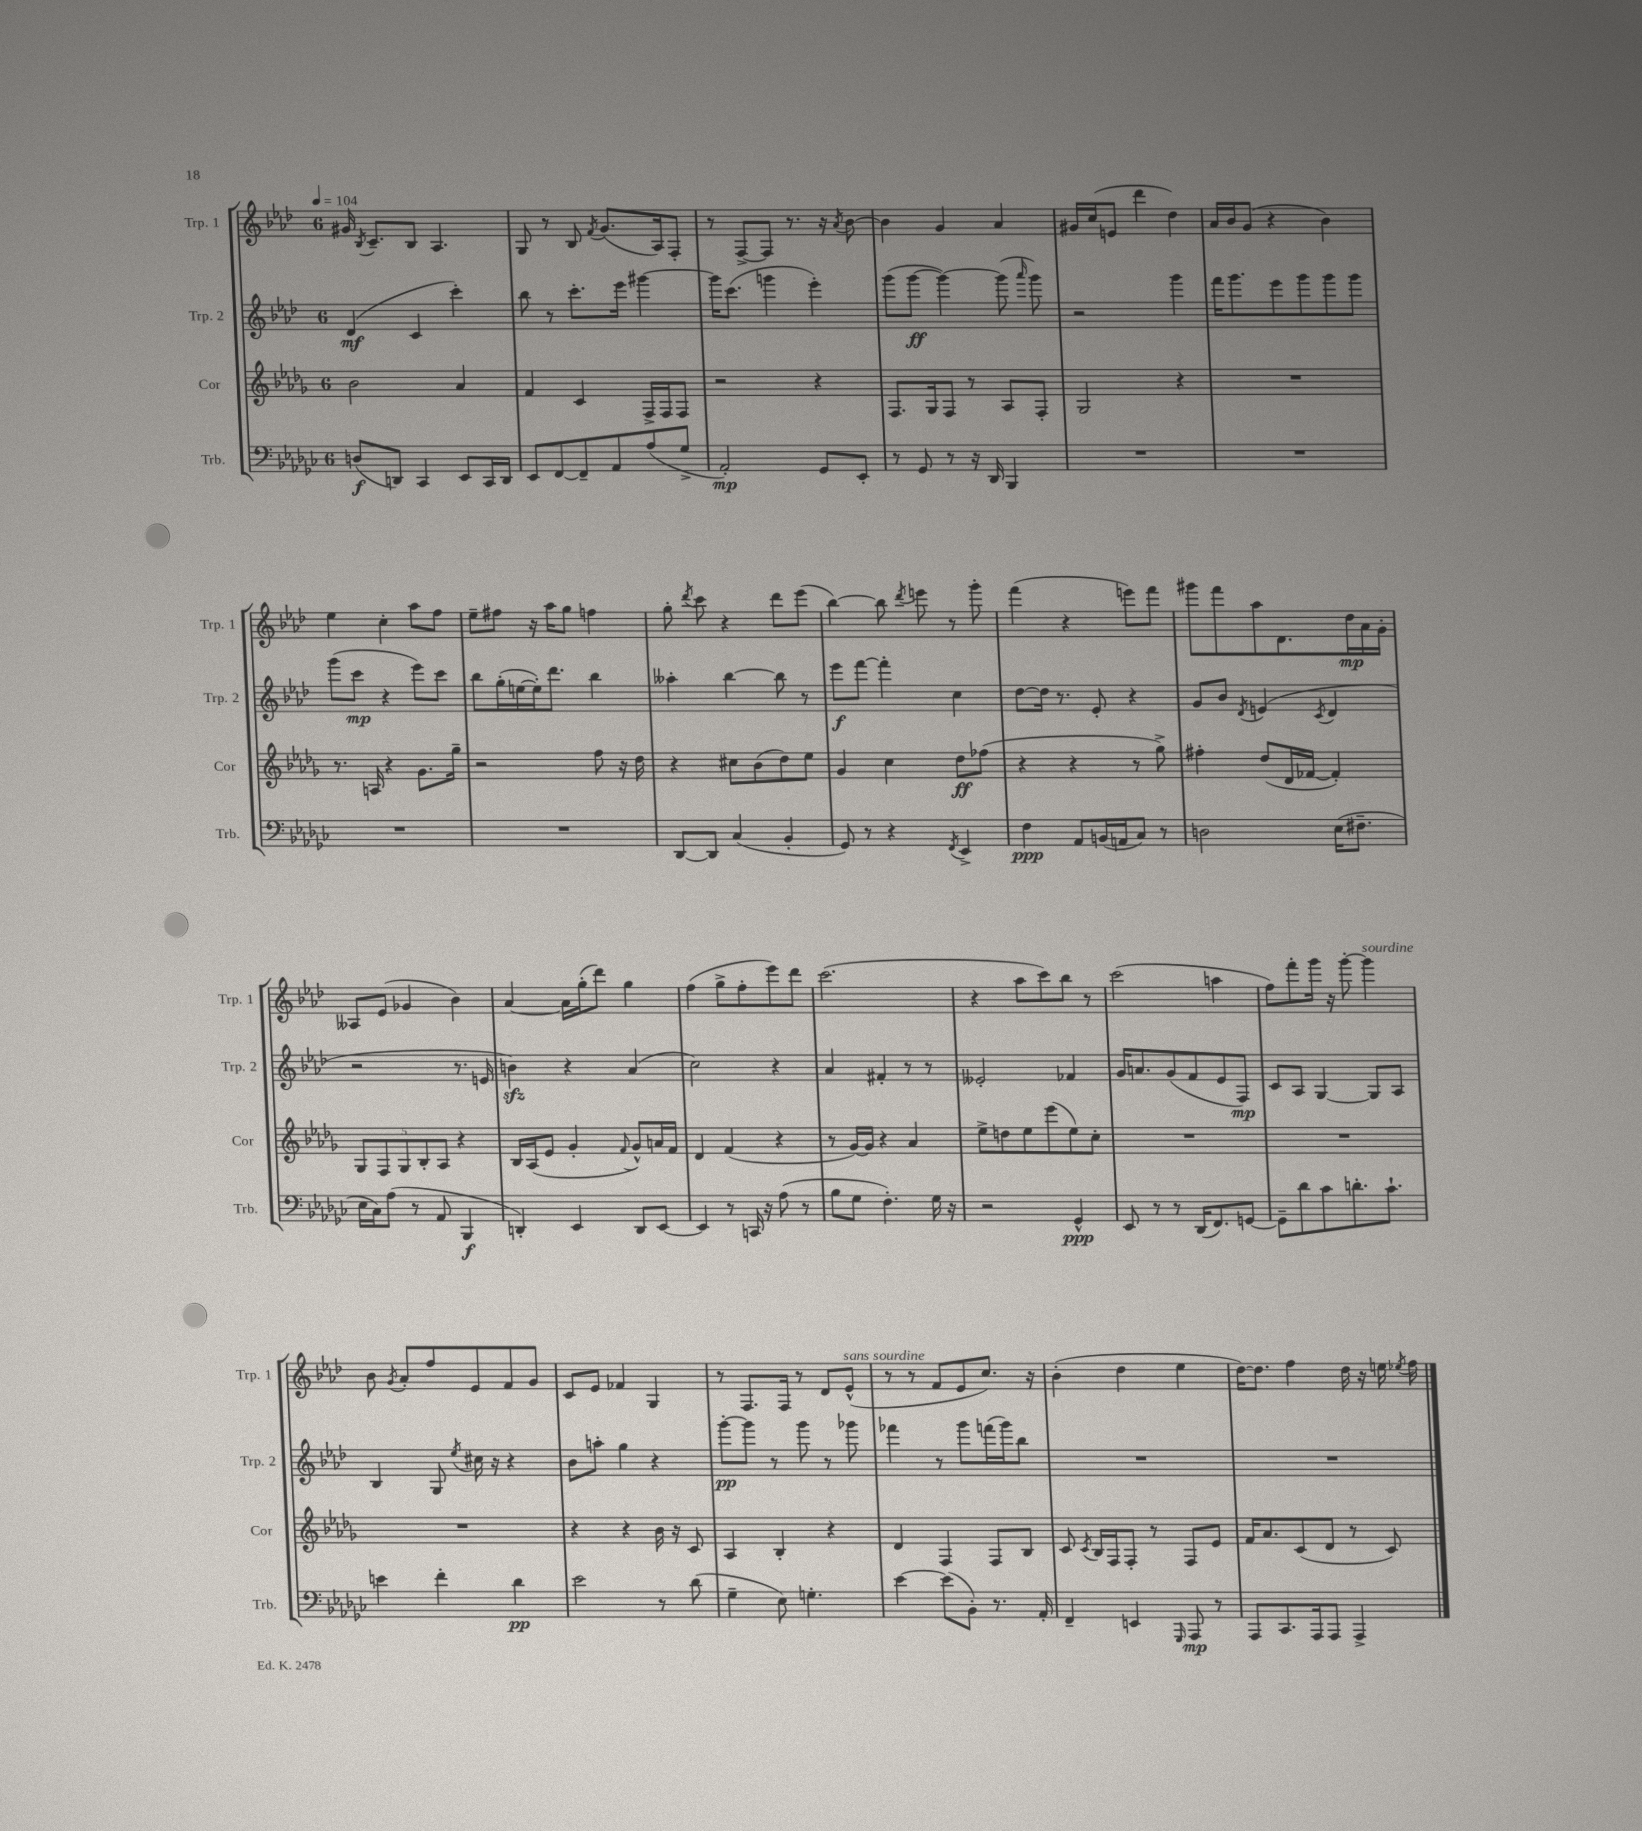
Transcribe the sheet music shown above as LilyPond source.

<<
\new StaffGroup <<
\new Staff = "s0" \with { instrumentName = "Trp. 1" shortInstrumentName = "Trp. 1" } {
    \clef treble \key aes \major \once \override Staff.TimeSignature.style = #'single-digit \time 6/8 \tempo 4 = 104
    \autoBeamOff gis'16 \acciaccatura { bes8 } c'8.[-- bes8] aes4. |
    g8 r8 bes8 \acciaccatura { f'8 } g'8.[( aes16) f8]-. |
    r8 f8[~-> f8] r8. r16 \acciaccatura { aes'8 } bes'8~ |
    bes'4 g'4 aes'4 |
    gis'16[ c''16( e'8] des'''4 des''4) |
    aes'16[ bes'16 g'8]( r4 bes'4) |
    ees''4 c''4-. aes''8[ f''8] |
    ees''8[-- fis''8] r16 aes''16[ g''8] f''4 |
    g''8-. \acciaccatura { des'''8 } c'''8 r4 des'''8[ ees'''8]( |
    bes''4~) bes''8 \acciaccatura { des'''8 } e'''8 r8 g'''8-. |
    f'''4( r4 e'''8[) f'''8] |
    gis'''8[ f'''8 aes''8 des'8. des''16\mp aes'16 g'16]-. |
    aeses8[ ees'8]( ges'4 bes'4) |
    aes'4~ aes'16[ g''16-.( des'''8]) g''4 |
    f''4( g''8[-> f''8-. ees'''8) des'''8] |
    c'''2.( |
    r4 aes''8[ c'''8) bes''8] r8 |
    c'''2( a''4 |
    f''8[) f'''8-. g'''16] r16 g'''8~-. g'''4^\markup { \italic "sourdine" } |
    bes'8 \acciaccatura { g'8 } aes'8[-. f''8 ees'8 f'8 g'8] |
    c'8[ ees'8] fes'4 g4 |
    r8 f8.[ f16] r8 des'8[ ees'8]-^^\markup { \italic "sans sourdine" }( |
    r8 r8 f'8[ ees'8 c''8.]) r16 |
    bes'4-.( des''4 ees''4 |
    des''16[~) des''8.] f''4 des''16 r16 e''16 \acciaccatura { ees''8 } f''16 \bar "|." |
}
\new Staff = "s1" \with { instrumentName = "Trp. 2" shortInstrumentName = "Trp. 2" } {
    \clef treble \key aes \major \once \override Staff.TimeSignature.style = #'single-digit \time 6/8
    \autoBeamOff des'4\mf( c'4 c'''4-.) |
    bes''8 r8 c'''8.[-. ees'''16] gis'''4~ |
    gis'''16[ c'''8.]( g'''4 ees'''4-.) |
    g'''8[( g'''8]~\ff g'''4~) g'''8( \grace { aes'''16 } g'''8) |
    r2 g'''4 |
    f'''16[ g'''8. ees'''8 g'''8 g'''8 g'''8] |
    g'''8[( c'''8]\mp r4 ees'''8[) c'''8] |
    bes''8[ g''16-.( e''16~ e''16-.) des'''8.] bes''4 |
    aeses''4-. bes''4~ bes''8 r8 |
    ees'''8[\f f'''8]~ f'''4-. c''4 |
    des''8[~ des''16] r8. ees'8-. r4 |
    g'8[ bes'8] \acciaccatura { des'8 } e'4( \acciaccatura { c'8 } des'4 |
    r2 r8. e'16 |
    b'4\sfz) r4 aes'4( |
    c''2) r4 |
    aes'4 fis'4-. r8 r8 |
    eeses'2-. fes'4 |
    g'16[ a'8. g'8( f'8 ees'8 f8]\mp) |
    c'8[ aes8] g4~ g8[ aes8] |
    bes4 g8 \acciaccatura { ees''8 } cis''16 r16 r4 |
    bes'8[ a''8]-. g''4 r4 |
    g'''8[~-.\pp g'''8] r8 g'''8 r8 ges'''8 |
    fes'''4 r8 g'''8[ f'''16( g'''16) bes''8] |
    R2. |
    R2. \bar "|." |
}
\new Staff = "s2" \with { instrumentName = "Cor" shortInstrumentName = "Cor" } {
    \clef treble \key des \major \once \override Staff.TimeSignature.style = #'single-digit \time 6/8
    \autoBeamOff bes'2 aes'4 |
    f'4 c'4 f16[-> f16 f8] |
    r2 r4 |
    f8.[ ges16 f8] r8 aes8[ f8]-. |
    ges2 r4 |
    R2. |
    r8. a16 r4 ges'8.[ ges''16]-- |
    r2 f''8 r16 des''16 |
    r4 cis''8[ bes'8( des''8) ees''8] |
    ges'4 c''4 des''8[\ff fes''8]( |
    r4 r4 r8 ges''8->) |
    fis''4-. des''8[( des'16 fes'16]~ fes'4-.) |
    \tuplet 5/4 { ges8[ f8 ges8 bes8-. aes8] } r4 |
    bes16[ aes16( ees'8] ges'4-. \appoggiatura { f'8 } ges'8[-^) a'16 f'16] |
    des'4 f'4( r4 |
    r8 ges'16[~) ges'16] r4 aes'4 |
    ees''8[-> d''8 ees''8 ees'''8( ees''8) c''8]-. |
    R2. |
    R2. |
    R2. |
    r4 r4 bes'16 r16 c'8 |
    aes4 bes4-. r4 |
    des'4 f4 f8[ bes8] |
    c'8 \acciaccatura { c'8 } bes16[ f16 f8]-. r8 f8[ ees'8] |
    f'16[ aes'8. c'8( des'8] r8 c'8) \bar "|." |
}
\new Staff = "s3" \with { instrumentName = "Trb." shortInstrumentName = "Trb." } {
    \clef bass \key ges \major \once \override Staff.TimeSignature.style = #'single-digit \time 6/8
    \autoBeamOff d8[\f( d,8]) ces,4 ees,8[ ces,16 d,16] |
    ees,8[ f,8~ f,8-- aes,8 aes8( ges8]-> |
    aes,2-.\mp) ges,8[ ees,8]-. |
    r8 ges,8 r8 r16 des,16 bes,,4 |
    R2. |
    R2. |
    R2. |
    R2. |
    des,8[~ des,8] ces4( bes,4-. |
    ges,8) r8 r4 \acciaccatura { f,8 } ees,4-> |
    f4\ppp aes,8[ b,16( a,16 ces8]) r8 |
    d2 ees16[( fis8.]-- |
    ees16[ ces16) aes8]( r8 aes,8 bes,,4\f |
    d,4-.) ees,4 d,8[ ees,8]~ |
    ees,4 r8 c,16 r16 aes8( r8 |
    bes8[ ges8] f4.-.) ges16 r16 |
    r2 ges,4-^\ppp |
    ees,8 r8 r8 des,16[( f,8.) g,8]~ |
    g,8[-- des'8 ces'8 d'8.-. ces'8.]-! |
    e'4 f'4-. des'4\pp |
    ees'2 r8 des'8( |
    ges4-- ees8) g4.-. |
    ees'4~ ees'8[( bes,8]-.) r8. aes,16-. |
    f,4-- e,4 \grace { ges,,16 } aes,,8\mp r8 |
    aes,,8[ ces,8. aes,,16 aes,,8] aes,,4-> \bar "|." |
}
>>
>>
\layout { \context { \Score \remove "Bar_number_engraver" } }
